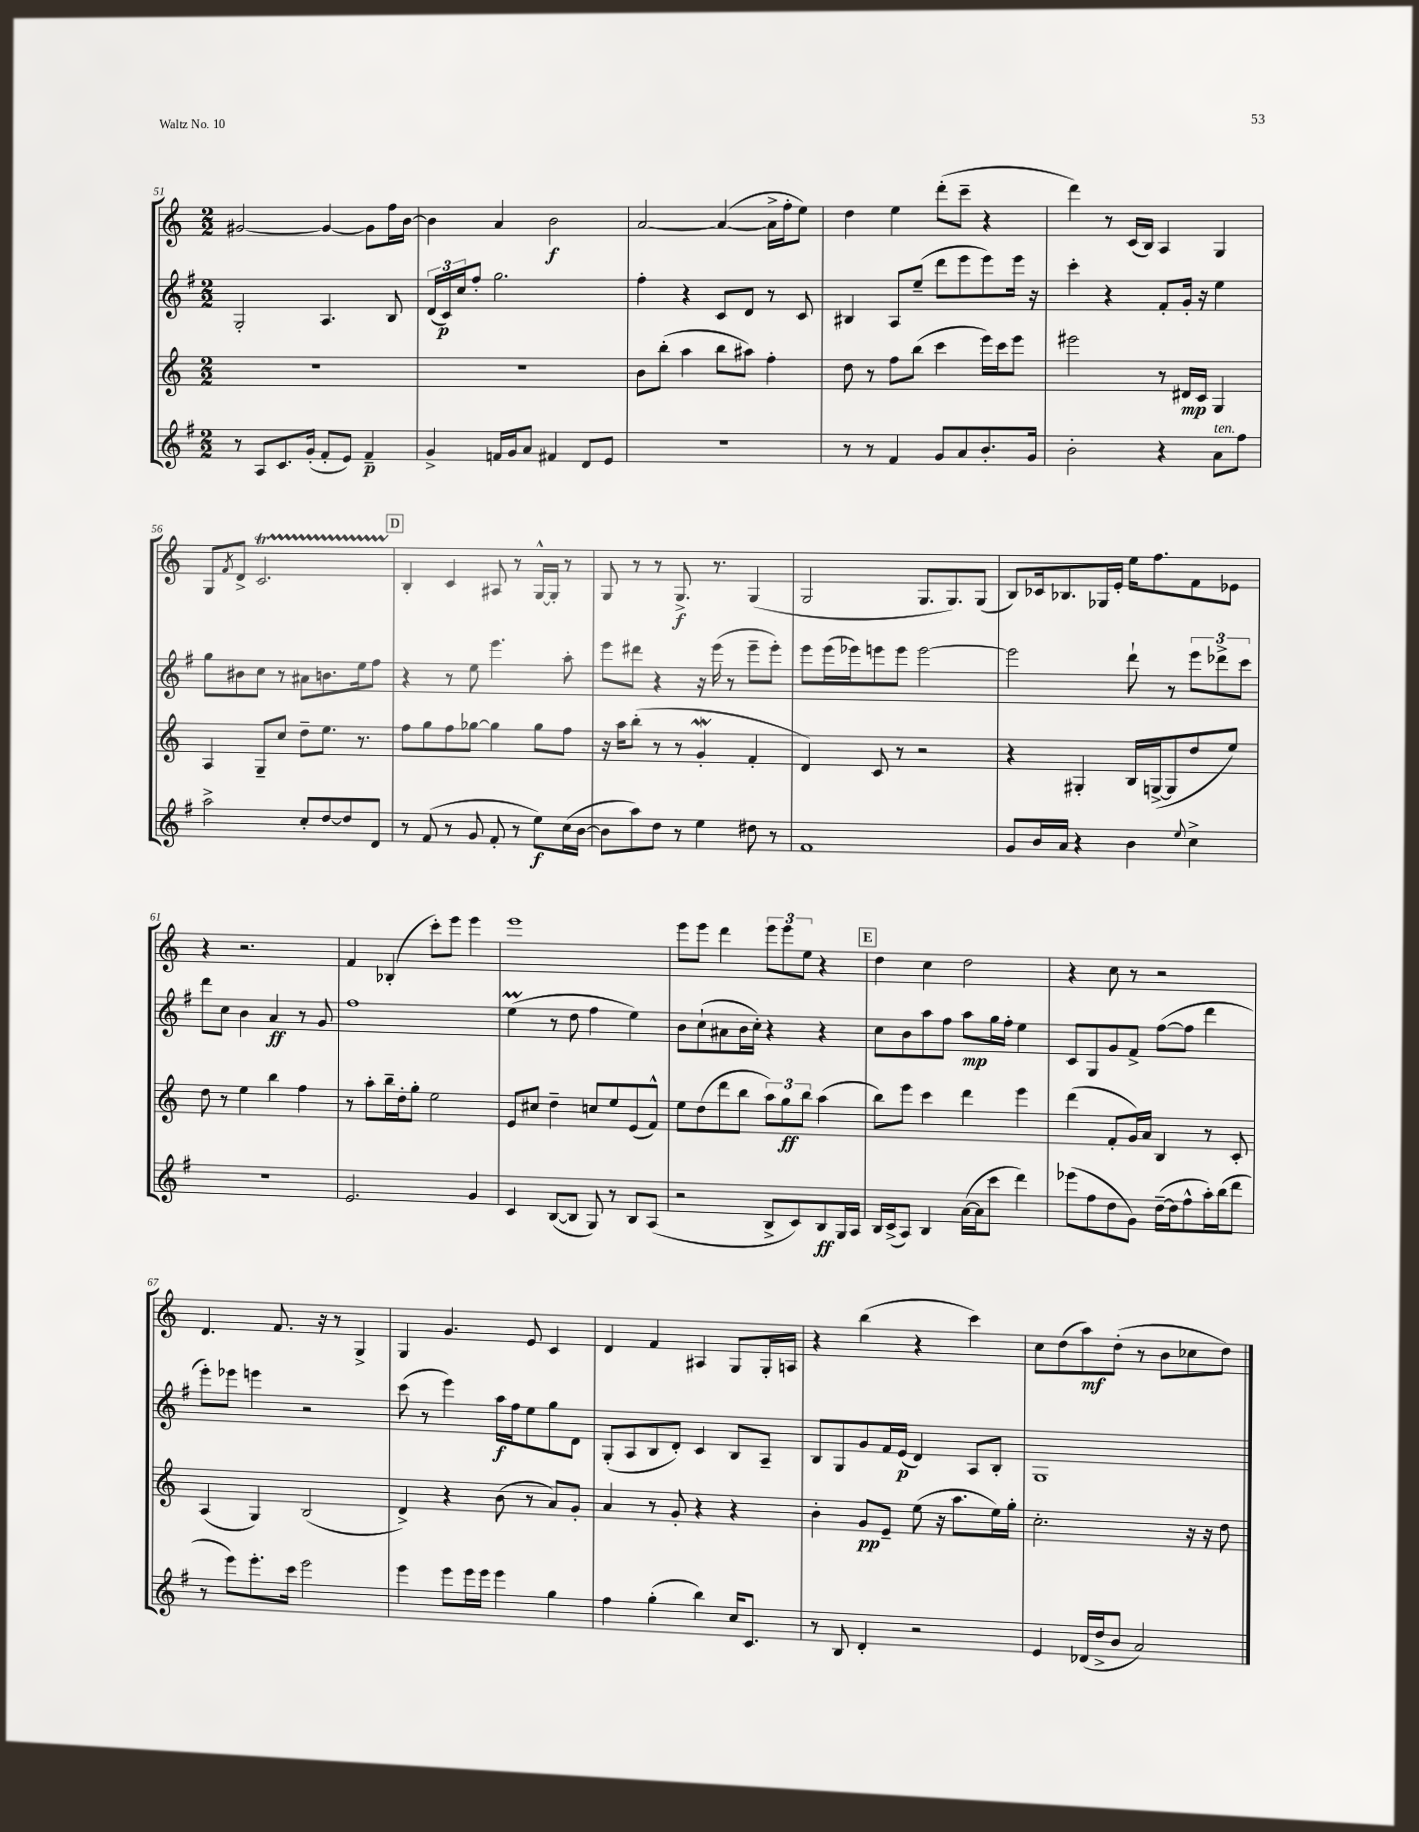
<<
\new StaffGroup <<
\new Staff = "s0" {
    \clef treble \key c \major \numericTimeSignature \time 2/2
    gis'2~ gis'4~ gis'8 f''16 b'16~ |
    b'4 a'4 b'2\f |
    a'2~ a'4~( a'16-> f''16-. e''8) |
    d''4 e''4 d'''8-.( c'''8-- r4 |
    d'''4) r8 c'16( b16) a4 g4 |
    g8 \acciaccatura { f'8 } d'8-> c'2.\startTrillSpan |
    \mark \markup { \box "D" } b4-.\stopTrillSpan c'4 ais8 r8 g16~-^ g16-. r8 |
    g8 r8 r8 g8.->\f r8. g4( |
    g2 g8. g8.) g8( |
    b8) ces'16 bes8. ges16 e'16-. e''16 f''8. f'8 ees'8 |
    r4 r2. |
    f'4 bes4-.( c'''8-.) e'''8 e'''4 |
    e'''1 |
    e'''8 e'''8 d'''4 \tuplet 3/2 { e'''8 e'''8 e''8 } r4 |
    \mark \markup { \box "E" } d''4 c''4 d''2 |
    r4 c''8 r8 r2 |
    d'4. f'8. r16 r8 g4-> |
    g4 g'4. e'8 c'4 |
    d'4 f'4 ais4 g8 g16-. a16 |
    r4 b''4( r4 c'''4) |
    c''8 d''8( a''8\mf) d''8-.( r8 b'8 ces''8 d''8) \bar "|." |
}
\new Staff = "s1" {
    \clef treble \key g \major \numericTimeSignature \time 2/2
    g2-. a4. b8 |
    \tuplet 3/2 { d'16( c'16\p) c''16 } fis''8-. g''2. |
    fis''4-. r4 c'8 d'8 r8 c'8 |
    bis4 a8 e''8--( d'''8 e'''8 e'''8) e'''16 r16 |
    c'''4-. r4 fis'8-. g'16-. r16 e''4 |
    g''8 bis'8 c''8 r8 ais'8 b'8. e''16 fis''8 |
    \mark \markup { \box "D" } r4 r8 e''8 e'''4. a''8-. |
    e'''8 dis'''8 r4 r16 e'''16( r8 e'''8-- e'''8-.) |
    e'''8 e'''16( ees'''16) e'''8 e'''8 e'''2~ |
    e'''2 d'''8-! r8 \tuplet 3/2 { e'''8 des'''8-> c'''8 } |
    d'''8 c''8 b'4 a'4\ff r8 g'8 |
    fis''1 |
    e''4\prall( r8 d''8 fis''4 e''4) |
    b'8 c''8-!( ais'8 b'16 c''16-.) r4 r4 |
    \mark \markup { \box "E" } c''8 b'8 a''8 fis''8 a''8\mp g''16 fis''16-. e''4 |
    c'8 g8 g'8 fis'8-> fis''8~( fis''8 d'''4 |
    e'''8-.) ees'''8 e'''4 r2 |
    c'''8( r8 e'''4) a''16\f fis''16 e''8 g''8 d'8 |
    g8-.( a8 b8 d'8-.) c'4 b8 a8-- |
    b8 g8 g'8 fis'16 e'16\p( d'4) a8 b8-. |
    g1 \bar "|." |
}
\new Staff = "s2" {
    \clef treble \key c \major \numericTimeSignature \time 2/2
    R1 |
    R1 |
    b'8 b''8-.( a''4 b''8 ais''8) f''4-. |
    d''8 r8 f''8 b''8( c'''4 e'''16) c'''16 e'''8 |
    eis'''2 r8 dis'16\mp c'16 g4 |
    a4 g8-- c''8 d''8-- e''8. r8. |
    \mark \markup { \box "D" } f''8 g''8 f''8 ges''8~ ges''4 ges''8 f''8 |
    r16 a''16 b''8-.( r8 r8 g'4-.\mordent f'4-. |
    d'4) c'8 r8 r2 |
    r4 gis4-. b16 g16~->( g8 d''8 e''8) |
    d''8 r8 e''4 b''4 f''4 |
    r8 a''8-. b''16-- d''16-. g''8-. e''2 |
    e'8 cis''8 d''4-- c''8 e''8 e'8( f'8-^) |
    e''8 d''8( d'''8 b''8 \tuplet 3/2 { a''8) g''8\ff b''8 } a''4( |
    \mark \markup { \box "E" } b''8) e'''8 c'''4 d'''4 e'''4 |
    d'''4( f'8-. g'16) a'16 b4 r8 c'8-. |
    a4( g4) b2( |
    d'4->) r4 b'8( r8 a'8) g'8-. |
    a'4 r8 g'8-. r4 r4 |
    b'4-. g'8\pp e'8-- e''8( r16 a''8. e''16) g''16-. |
    c''2.-. r16 r16 d''8 \bar "|." |
}
\new Staff = "s3" {
    \clef treble \key g \major \numericTimeSignature \time 2/2
    r8 a8 c'8. g'16-.( fis'8-. e'8) fis'4--\p |
    g'4-> f'16 g'16 a'8 fis'4 d'8 e'8 |
    R1 |
    r8 r8 fis'4 g'8 a'8 b'8.-. g'16 |
    b'2-. r4 a'8^\markup { \italic "ten." } fis''8 |
    a''2-> c''8-. d''8~ d''8 d'8 |
    \mark \markup { \box "D" } r8 fis'8( r8 g'8 fis'8-. r8 e''8\f) c''16( b'16~ |
    b'8 a''8) d''8 r8 e''4 dis''8 r8 |
    fis'1 |
    g'8 b'16 a'16 r4 b'4 \appoggiatura { e''8 } c''4-> |
    r1 |
    e'2. g'4 |
    c'4 b8~( b8 g8) r8 b8 a8( |
    r2 b8-> c'8) b8\ff g16 a16 |
    \mark \markup { \box "E" } b16 c'16->( a8) b4 a'16~( a'16 c'''8 d'''4) |
    ees'''8( fis''8 d''8 g'8) d''16~--( d''16 fis''8-^ a''16-.) b''16( d'''8 |
    r8 e'''8) e'''8.-. c'''16 e'''2 |
    e'''4 e'''8 e'''16 e'''16 e'''4 g''4 |
    fis''4 g''4-.( b''4) c''16 c'8. |
    r8 b8 d'4-. r2 |
    e'4 des'16( d''16-> b'8 a'2) \bar "|." |
}
>>
>>
\layout { \context { \Score currentBarNumber = #51 } }
